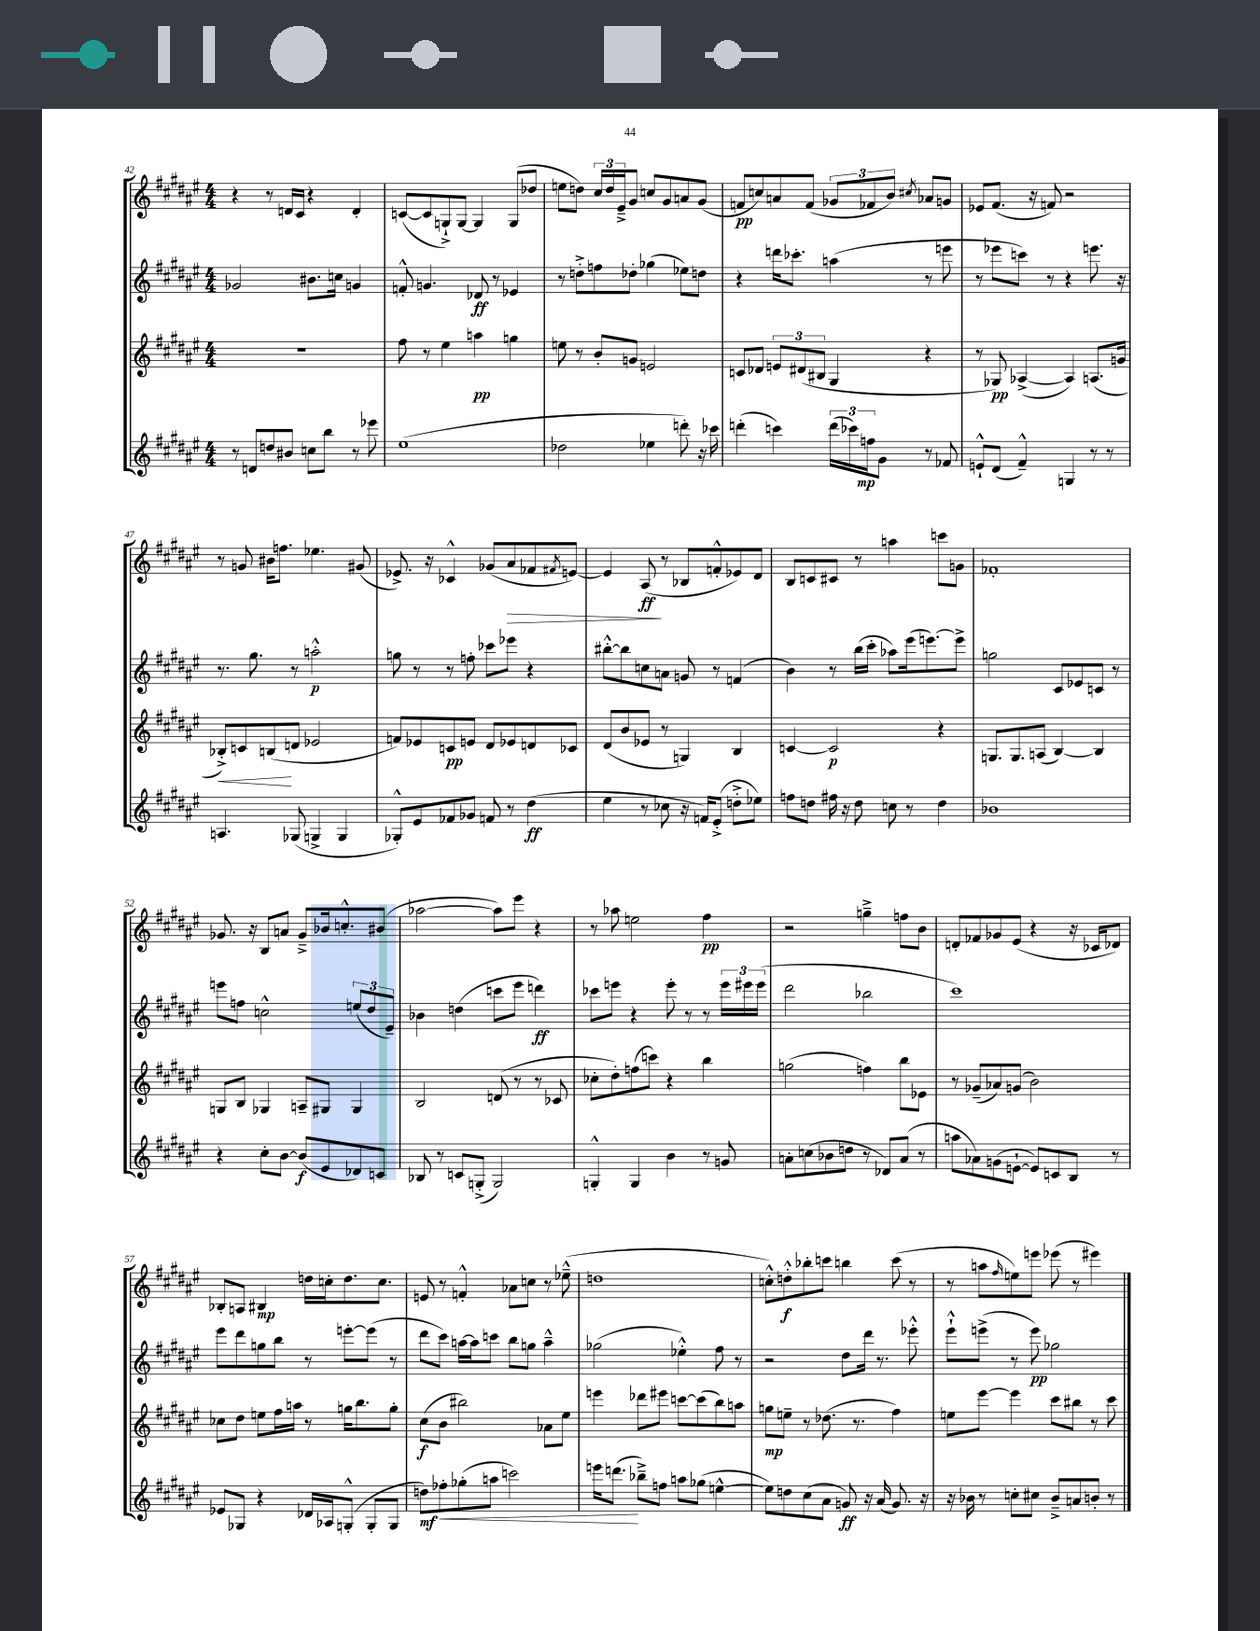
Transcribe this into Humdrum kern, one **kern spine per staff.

**kern	**dynam	**kern	**dynam	**kern	**dynam	**kern	**dynam
*part4	*part4	*part3	*part3	*part2	*part2	*part1	*part1
*staff4	*staff4	*staff3	*staff3	*staff2	*staff2	*staff1	*staff1
*clefG2	*	*clefG2	*	*clefG2	*	*clefG2	*
*k[f#c#g#d#a#e#]	*	*k[f#c#g#d#a#e#]	*	*k[f#c#g#d#a#e#]	*	*k[f#c#g#d#a#e#]	*
*M4/4	*	*M4/4	*	*M4/4	*	*M4/4	*
=42	=42	=42	=42	=42	=42	=42	=42
8r	.	1r	.	2g-X/	.	4r	.
8dn/L	.	.	.	.	.	.	.
8ddn/	.	.	.	.	.	8r	.
8b#X/J	.	.	.	.	.	16dn/LL	.
.	.	.	.	.	.	16c#/JJ	.
8ccn\L	.	.	.	8.b#X\L	.	4r	.
8bb\J	.	.	.	.	.	.	.
.	.	.	.	16ccn\Jk	.	.	.
8r	.	.	.	4gn/	.	4d'/	.
8eee-X\	.	.	.	.	.	.	.
=43	=43	=43	=43	=43	=43	=43	=43
(1ee#	.	8ff#\	.	8fn'^^/	.	([8cn/L	.
.	.	8r	.	4.gn/	.	8c/]	.
.	.	4ee#\	.	.	.	8Gn`^/)	.
.	.	.	.	.	.	[8G/J	.
.	.	4aan\	pp	8d-X/	ff	4G/]	.
.	.	.	.	8r	.	.	.
.	.	4ggn\	.	4e-X/	.	(8G/L	.
.	.	.	.	.	.	8dd-X/J	.
=44	=44	=44	=44	=44	=44	=44	=44
2dd-X\	.	8een\	.	8r	.	8een\L	.
.	.	8r	.	8ddn'^\L	.	8ddn\J)	.
.	.	8b'/L	.	8ffn\	.	24cc#/LL	.
.	.	.	.	.	.	24dd/	.
.	.	.	.	.	.	24e#~^/J	.
.	.	8gn/J	.	8dd-X'\J	.	8g#/J	.
4ee-X\	.	2en/	.	(4gg-X\	.	8ccn/L	.
.	.	.	.	.	.	8g#/	.
8dddn'\)	.	.	.	8ee-X\L)	.	8an/	.
16r	.	.	.	8ddn\J	.	(8g#/J	.
16ccc-X\	.	.	.	.	.	.	.
=45	=45	=45	=45	=45	=45	=45	=45
(4dddn'\	.	8cn/L	.	4r	.	8fn/L	pp
.	.	8d-X/J	.	.	.	8ccn/)	.
4cccn\)	.	12en/L	.	16dddn\KL	.	8an/	.
.	.	.	.	8.ccc-X'\J	.	.	.
.	.	(12d#X/	.	.	.	.	.
.	.	.	.	.	.	(8f/J	.
.	.	12B#X/J	.	.	.	.	.
(24ddd\LL	.	4G#/	.	(4aan\	.	12g-X/L	.
24ccc-X\)	.	.	.	.	.	.	.
24ffn\J	mp	.	.	.	.	12f-X/	.
8g#\J	.	.	.	.	.	.	.
.	.	.	.	.	.	12b/J)	.
.	.	.	.	.	.	8qcc#X/	.
8r	.	4r	.	8r	.	8a-X/L	.
8f-X/	.	.	.	8eeen\	.	8gn/J	.
=46	=46	=46	=46	=46	=46	=46	=46
8en`^^/L	.	8r	.	8r	.	8e-X/L	.
(8d#/J	.	8G-X/)	pp	8eee-X\L	.	(8.f#/J	.
4f#~^^/)	.	([4A-X^/	.	8cccn\J)	.	.	.
.	.	.	.	.	.	16r	.
.	.	.	.	8r	.	8fn/)	.
4Gn/	.	4A-/])	.	4r	.	2r	.
8r	.	(8.An/L	.	8.eeen\	.	.	.
8r	.	.	.	.	.	.	.
.	.	16gn/Jk	.	16r	.	.	.
!!LO:LB:g=z
=47	=47	=47	=47	=47	=47	=47	=47
!	!	!	!LO:HP:b	!	!	!	!
4.An/	.	8B-X'^/L)	<	8.r	.	8r	.
.	.	8cn/	.	.	.	8gn/	.
.	.	.	.	8.gg#\	.	.	.
.	.	(8Bn/	.	.	.	16b#X\KL	.
.	.	.	.	.	.	8.ffn\J	.
(8G-X/	.	8dn/J	[	8r	.	.	.
4Gn^/	.	2e-X/	.	2aan'^^\	p	4.ee-X\	.
4G/	.	.	.	.	.	.	.
.	.	.	.	.	.	(8g#X/	.
=48	=48	=48	=48	=48	=48	=48	=48
8G-X'^^/L)	.	8fn/L)	.	8ggn\	.	8.e-X^/)	.
8e#/	.	8e-X/	.	8r	.	.	.
.	.	.	.	.	.	16r	.
8f-X/	.	8cn/	pp	8r	.	4c-X^^/	.
8g-X/J	.	8en/J	.	8ffn'\	.	.	.
8fn/	.	8d#/L	.	8ccc-X\L	.	(8g-X/L	.
!	!	!	!	!	!	!	!LO:HP:b
8r	.	8e-X/	.	8eee-X\J	.	8a#/	>
(4dd#\	ff	8dn/	.	4r	.	8f-X/	.
.	.	.	.	.	.	8qf#X/	.
.	.	8c-X/J	.	.	.	[8en/J)	.
=49	=49	=49	=49	=49	=49	=49	=49
4ee#\	.	(8d#/L	.	[8bb#X'^^\L	.	4e/]	.
.	.	8b/	.	8bb#\]	.	.	.
8r	.	8e-X/J	.	8ccn\	.	(8A#/	ff
8cc-X\	.	8r	.	8an\J	.	8r	]
16r	.	4Gn/)	.	8gn/	.	8B-X/L	.
16fn/KL)	.	.	.	.	.	.	.
(8e#'^/J	.	.	.	8r	.	8fn'^^/	.
8ddn'^\L	.	4B/	.	(4fn/	.	8e-X/)	.
8ee-X\J)	.	.	.	.	.	8d#/J	.
=50	=50	=50	=50	=50	=50	=50	=50
8ffn\L	.	[4cn/	.	4b\)	.	8B/L	.
8ddn\J	.	.	.	.	.	8cn/	.
16ff#X\	.	2c/]	p	8r	.	8c#X/J	.
16r	.	.	.	.	.	.	.
8dd\	.	.	.	(16bb\LL	.	8r	.
.	.	.	.	16ccc#'\JJ	.	.	.
8ccn\	.	.	.	8aa-X\L)	.	4aan\	.
8r	.	.	.	(16eee#\k	.	.	.
.	.	.	.	[8.eeen\)	.	.	.
4dd\	.	4r	.	.	.	8cccn\L	.
.	.	.	.	8eee^\J]	.	8gn\J	.
=51	=51	=51	=51	=51	=51	=51	=51
1b-X	.	8.Gn/L	.	2ggn\	.	1f-X'	.
.	.	8.G/	.	.	.	.	.
.	.	(8An/J	.	.	.	.	.
.	.	[4B/)	.	8c#/L	.	.	.
.	.	.	.	8e-X/	.	.	.
.	.	4B/]	.	8cn/J	.	.	.
.	.	.	.	8r	.	.	.
!!LO:LB:g=z
=52	=52	=52	=52	=52	=52	=52	=52
4r	.	8Gn/L	.	8eeen\L	.	8.g-X/	.
.	.	8B/J	.	8ffn\J	.	.	.
.	.	.	.	.	.	16r	.
8cc#'\L	.	4G-X/	.	2ccn^^\	.	8B/L	.
[8b\J	.	.	.	.	.	8an/J	.
(8b/L]	f	8An~/L	.	.	.	8g-~^/L	.
8e#/	.	8G#X/J	.	.	.	16b-X/k	.
.	.	.	.	.	.	8.ccn'^^/	.
8d-X/)	.	4G#/	.	(12een/L	.	.	.
.	.	.	.	12dd#/	.	.	.
8cn/J	.	.	.	.	.	(8b#X/J	.
.	.	.	.	12e#~/J)	.	.	.
=53	=53	=53	=53	=53	=53	=53	=53
8B-X/	.	2B/	.	4b-X\	.	[2aa-X\	.
8r	.	.	.	.	.	.	.
8cn/L	.	.	.	(4ddn\	.	.	.
(8Gn'^/J	.	.	.	.	.	.	.
2G/)	.	(8dn/	.	8cccn\L	.	8aa-\L])	.
.	.	8r	.	8eee#\J	.	8eee#\J	.
.	.	8r	.	4dddn\)	ff	4r	.
.	.	8c-X/	.	.	.	.	.
=54	=54	=54	=54	=54	=54	=54	=54
4Gn'^^/	.	8cc-X'\L	.	8ccc-X\L	.	8r	.
.	.	8dd#'\)	.	8eeen\J	.	8aa-X\	.
4G/	.	(8ffn\	.	4r	.	2een\	.
.	.	8cccn\J)	.	.	.	.	.
4b\	.	4r	.	8eee'\	.	.	.
.	.	.	.	8r	.	.	.
8r	.	4bb\	.	8r	.	4ff#\	pp
8gn/	.	.	.	24eee\LL	.	.	.
.	.	.	.	24eee#X\	.	.	.
.	.	.	.	(24eee#\JJ	.	.	.
=55	=55	=55	=55	=55	=55	=55	=55
8an'\L	.	(2ggn\	.	2ddd#\	.	2r	.
(8ccn\	.	.	.	.	.	.	.
8b-X\	.	.	.	.	.	.	.
8ddn\J	.	.	.	.	.	.	.
8r	.	4ffn\)	.	2bb-X\	.	4ggn~^\	.
8d-X/L)	.	.	.	.	.	.	.
(8a/J	.	8bb\L	.	.	.	8ffn\L	.
8r	.	8e-X\J	.	.	.	8b\J	.
=56	=56	=56	=56	=56	=56	=56	=56
8aan\L	.	8r	.	1ccc#)	.	8dn'/L	.
8a-X\)	.	(8g-X~/L	.	.	.	8f-X/	.
(8gn\	.	8a-X/)	.	.	.	8g-X/	.
[8en`\J	.	(8gn/J	.	.	.	(8e#/J	.
8e/L])	.	2b\)	.	.	.	4r	.
8cn/	.	.	.	.	.	.	.
8B/J	.	.	.	.	.	16r	.
.	.	.	.	.	.	16c-X/KL	.
8r	.	.	.	.	.	8d-X/J)	.
!!LO:LB:g=z
=57	=57	=57	=57	=57	=57	=57	=57
8e-X/L	.	8cc-X\L	.	8eee#\L	.	8B-X'/L	.
8G-X/J	.	8dd#\J	.	8ddd#\	.	8An/J	.
4r	.	8een\L	.	8ggn\	.	4B#X/	mp
.	.	16ff#\L	.	8bb\J	.	.	.
.	.	16aan\JJ	.	.	.	.	.
16d-X/LL	.	8r	.	8r	.	16ddn\LL	.
16A-X/J	.	.	.	.	.	16ccn'\J	.
(8Gn'^^/J	.	16ggn\KL	.	[8eeen'\L	.	8.dd\	.
.	.	8.bb\	.	.	.	.	.
8G'/L	.	.	.	(8eee\J]	.	.	.
.	.	.	.	.	.	8.cc\J	.
8G/J	.	8gg'\J	.	8r	.	.	.
=58	=58	=58	=58	=58	=58	=58	=58
8ddn\L)	mf	(8cc#\L	f	8ddd#\L	.	8en/	.
!	!LO:HP:b	!	!	!	!	!	!
8ff-X'\	<	8b\J	.	8ccc#\J)	.	8r	.
(8gg-X'\	.	2bb#X\)	.	[16aan\LL	.	4fn'^^/	.
.	.	.	.	16aa\J]	.	.	.
8aan\J	.	.	.	8cccn\J	.	.	.
2cccn\)	.	.	.	8bb\L	.	8a-X\L	.
.	.	.	.	8ggn\J	.	8ccn\J	.
.	.	8a-X\L	.	4aa~^^\	.	8r	.
.	.	8ee#\J	.	.	.	(8ee-X~^^\	.
=59	=59	=59	=59	=59	=59	=59	=59
16eeen\KL	.	4eeen\	.	(2gg-X\	.	1ddn	.
(8.dddn\J	.	.	.	.	.	.	.
8bb-X~^\L)	[	8ddd-X\L	.	.	.	.	.
8ffn\J	.	8eee#X\J	.	.	.	.	.
8aan\L	.	[8cccn\L	.	4ee-X'^^\)	.	.	.
(8gg-X\J	.	(8ccc\]	.	.	.	.	.
[4een^^\	.	8bb\)	.	8ff#\	.	.	.
.	.	8aan\J	.	8r	.	.	.
=60	=60	=60	=60	=60	=60	=60	=60
8ee\L])	.	8ggn\L	mp	2r	.	8ccn'^^\L)	.
8ddn\	.	8een~\J	.	.	.	8ddn'^^\	f
(8cc#\	.	8r	.	.	.	8bb-X'\	.
8a#\J	.	(8.dd-X\	.	.	.	8cccn\J	.
8gn/)	ff	.	.	8dd#\L	.	4bbn\	.
.	.	8.r	.	.	.	.	.
16r	.	.	.	16ddd#\Jk	.	.	.
(16a#/	.	.	.	8.r	.	.	.
8.g/)	.	4ff#\)	.	.	.	(8ccc\	.
.	.	.	.	8eee-X'^^\	.	8r	.
16r	.	.	.	.	.	.	.
=61	=61	=61	=61	=61	=61	=61	=61
16r	.	8een\L	.	8eee#`^^\L	.	8r	.
16b-X\	.	.	.	.	.	.	.
8r	.	[8eee#\J	.	(8eeen^\J	.	8aan\L	.
.	.	.	.	.	.	16qqff#/	.
8ccn'\L	.	4eee#\]	.	8r	.	8een\)	.
8cc#X\J	.	.	.	8eee\)	pp	8eeen\J	.
8b-~^/L	.	8ccc#\L	.	2gg-X\	.	(8eee-X\	.
8an/	.	8bb#X\J	.	.	.	8r	.
8bn'/J	.	8r	.	.	.	4eee#X\)	.
8r	.	8ccc#\	.	.	.	.	.
==	==	==	==	==	==	==	==
*-	*-	*-	*-	*-	*-	*-	*-
